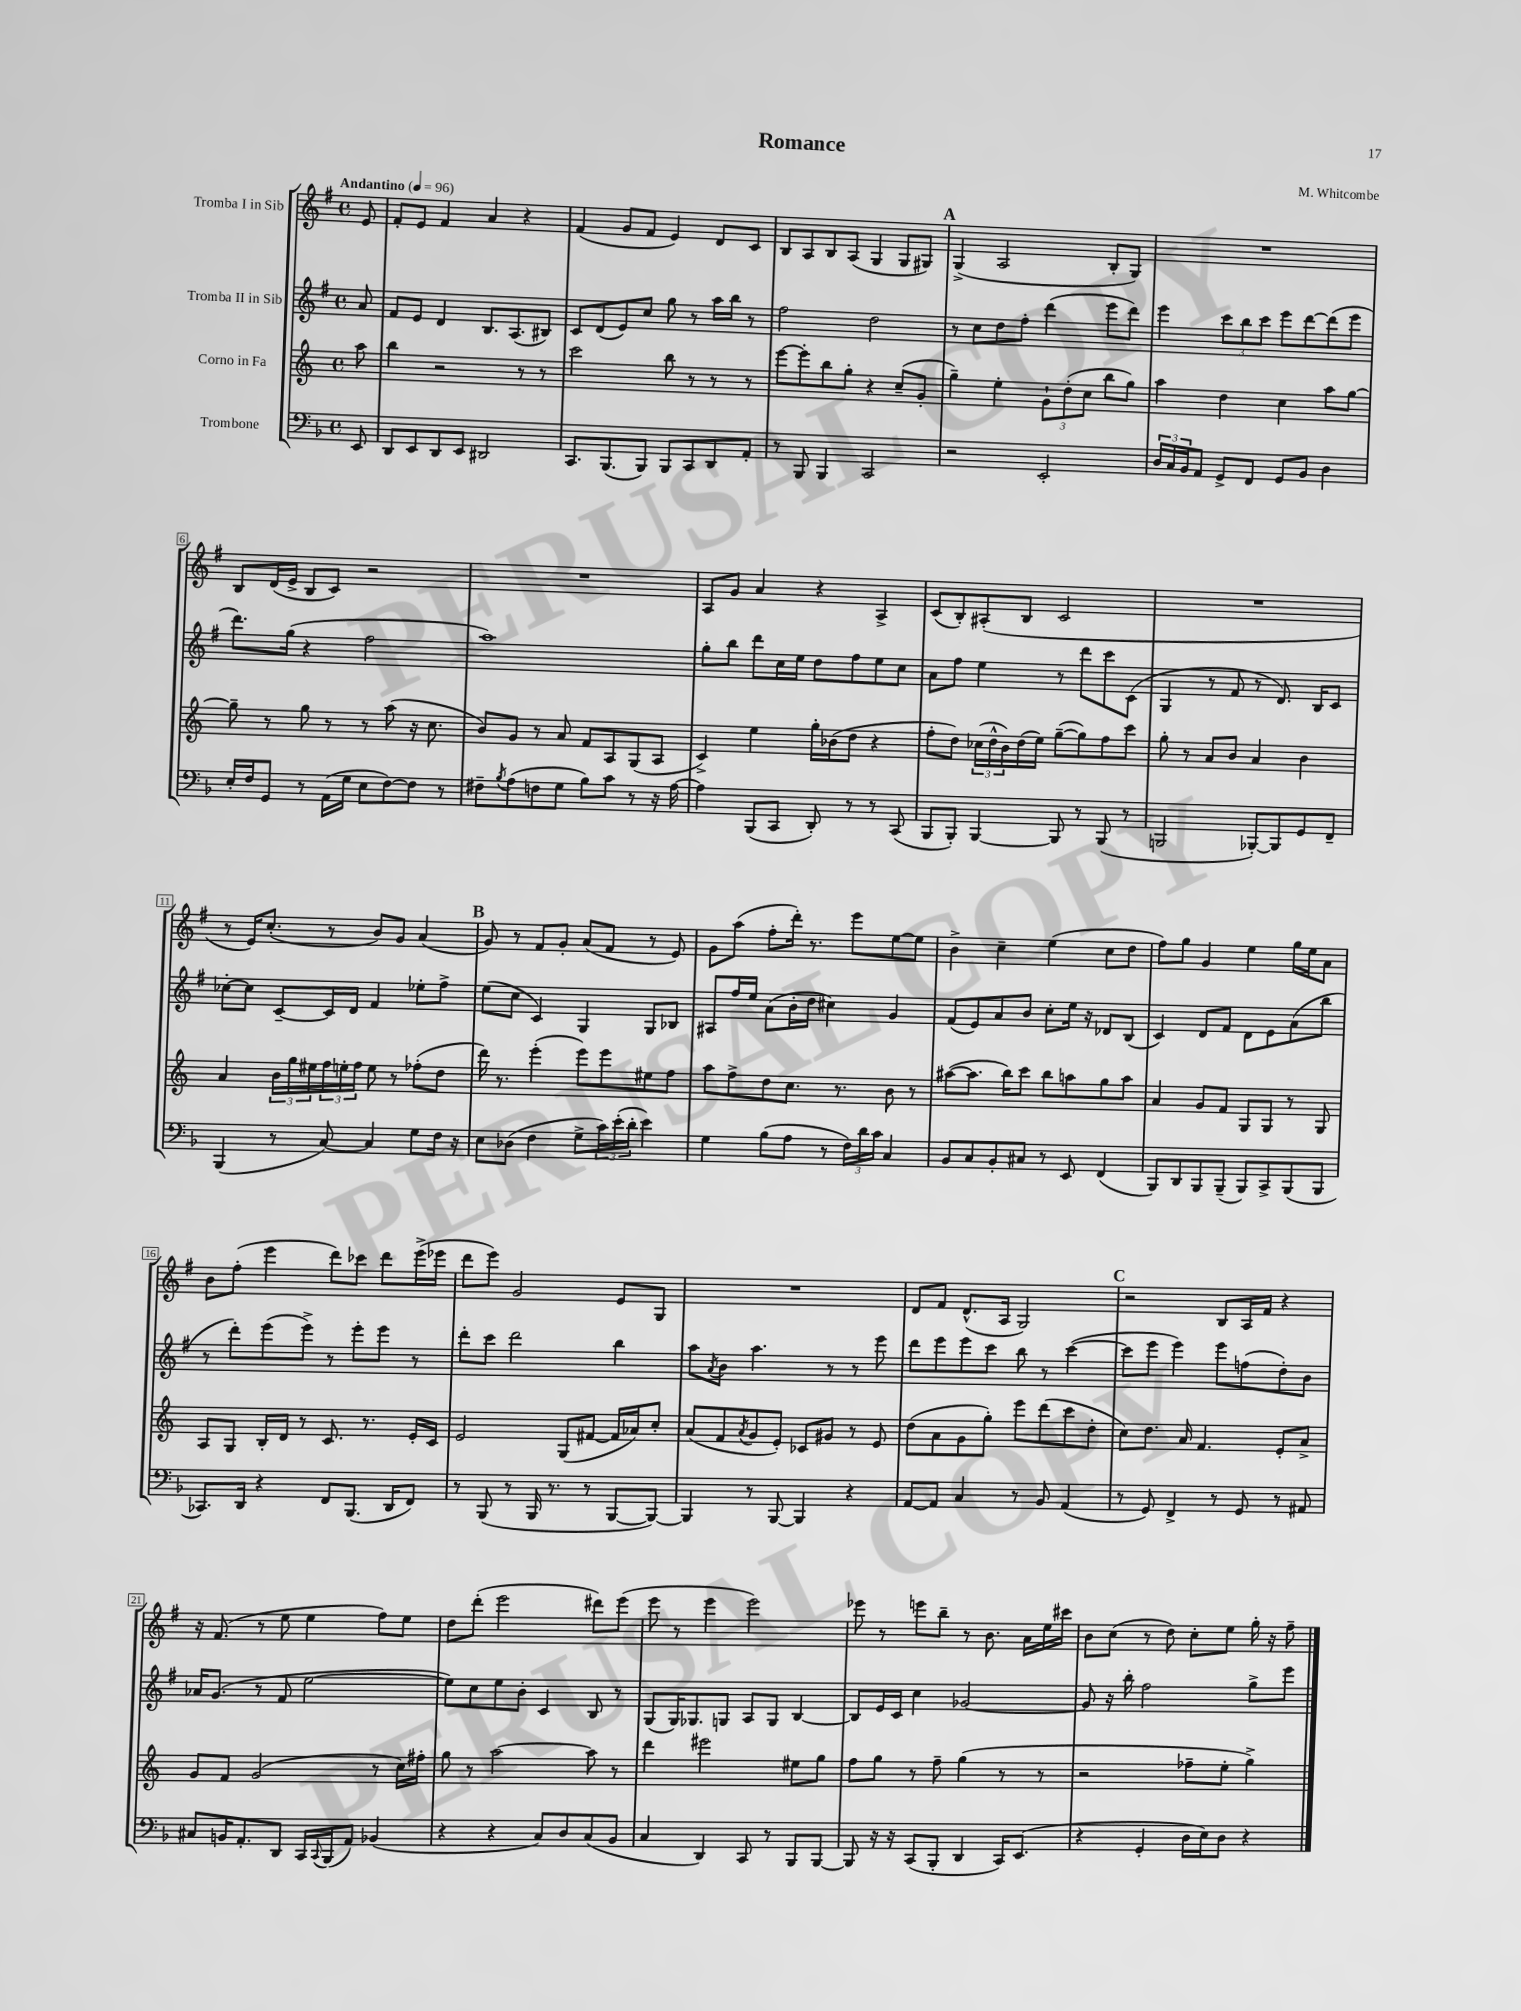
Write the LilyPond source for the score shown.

\header { title = "Romance" composer = "M. Whitcombe" }
<<
\new StaffGroup <<
\new Staff = "s0" \with { instrumentName = "Tromba I in Sib" } {
    \clef treble \key g \major \defaultTimeSignature \time 4/4 \partial 8 \tempo "Andantino" 4 = 96
    e'8 |
    fis'8-. e'8 fis'4 a'4 r4 |
    fis'4( g'8 fis'8 e'4) d'8 c'8 |
    b8 a8 b8 a8( g4 g8 gis8) |
    \mark \markup { \bold "A" } g4->( a2 b8-. g8) |
    R1 |
    b8 d'16( e'16-> b8 c'8) r2 |
    R1 |
    a8 g'8 a'4 r4 a4-> |
    c'8( b8-.) ais8-.( b8 c'2 |
    R1 |
    r8 e'16) c''8.-.( r8 b'8) g'8 a'4( |
    \mark \markup { \bold "B" } g'8) r8 fis'8 g'8-. a'8( fis'8 r8 e'8) |
    g'8 a''8( fis''8-. d'''16-.) r8. e'''8 e''8~ e''8 |
    b'4-> c''4-- e''4( c''8 d''8 |
    fis''8) g''8 g'4 e''4 g''16 e''16 a'8 |
    b'8 fis''8-.( e'''4 d'''8) ces'''8 d'''8 e'''16->( ees'''16 |
    d'''8 e'''8) g'2 e'8 g8 |
    R1 |
    d'8 fis'8 d'8.-^( a16 g2) |
    \mark \markup { \bold "C" } r2 b8 a16 fis'16 r4 |
    r16 fis'8.( r8 e''8 e''4 fis''8) e''8 |
    d''8 d'''8-.( e'''2 dis'''8) e'''8( |
    e'''8 r8 e'''4 e'''2) |
    ees'''8 r8 e'''8 b''8-- r8 b'8. a'16 e''16 cis'''16 |
    b'8 c''8( r8 d''8) c''8-. e''8 g''16-. r16 fis''8-- \bar "|." |
}
\new Staff = "s1" \with { instrumentName = "Tromba II in Sib" } {
    \clef treble \key g \major \defaultTimeSignature \time 4/4 \partial 8
    a'8 |
    fis'8 e'8 d'4 b8. a8.( bis8) |
    c'8 d'8( e'8) c''8 g''8 r8 a''16 b''16 r8 |
    fis''2 d''2 |
    \mark \markup { \bold "A" } r8 c''8 d''8 fis''8-. d'''4( e'''8 d'''8) |
    e'''4 \tuplet 3/2 { c'''8 b''8 c'''8 } e'''8 d'''8~ d'''8( e'''8 |
    d'''8.) g''16( r4 fis''2 |
    a''1) |
    g''8-. b''8 d'''8 c''16 e''16 d''8 fis''8 e''8 c''8 |
    a'8 fis''8 e''4 r8 d'''8 c'''8 c'8( |
    g4 r8 fis'8 r8 d'8.) b16 c'8 |
    ces''8~-. ces''8 c'8~-- c'16 d'16 fis'4 ees''8-. fis''8-> |
    \mark \markup { \bold "B" } e''8( c''8 c'4) g4 g8 bes8 |
    ais8 fis''16 e''16 a'8( b'16-. d''16 cis''4) g'4 |
    fis'8( e'8) a'8 b'8 c''8-. e''16 r16 des'8 b8( |
    c'4) d'8 fis'8 d'8 e'8 a'8( b''8 |
    r8 d'''8-.) e'''8( e'''8->) r8 e'''8-. e'''8 r8 |
    d'''8-. c'''8 d'''2 b''4 |
    a''8 \acciaccatura { a'8 } b'8 a''4. r8 r8 e'''8 |
    d'''8 e'''8 e'''8 c'''8 b''8 r8 c'''4~( |
    \mark \markup { \bold "C" } c'''8 e'''8 e'''4) e'''8 f''8( d''8-.) b'8 |
    aes'16 g'8.( r8 fis'8 e''2~ |
    e''8) c''8 e''8 b'8-. c'4 b8 r8 |
    g8( g16) ges8. g8 a8 g8 b4~ |
    b8 e'16 c'16 c''4 ges'2~ |
    ges'8 r16 b''16-. fis''2 g''8-> e'''8 \bar "|." |
}
\new Staff = "s2" \with { instrumentName = "Corno in Fa" } {
    \clef treble \key c \major \defaultTimeSignature \time 4/4 \partial 8
    a''8 |
    b''4 r2 r8 r8 |
    c'''2 b''8 r8 r8 r8 |
    e'''8~ e'''8-. b''8 g''8-. r4 c''8--( g'8-. |
    \mark \markup { \bold "A" } g''4--) e''4-. \tuplet 3/2 { g'8-! d''8-.( c''8 } b''8 g''8) |
    a''4 d''4 c''4 a''8 g''8~ |
    g''8-- r8 g''8 r8 r8 a''8( r16 c''8. |
    b'8) g'8 r8 a'8 f'8 a8 g8( a8 |
    c'4->) e''4 g''16-. bes'16( d''8 r4 |
    f''8-. d''8) \tuplet 3/2 { ces''16( d''16-^ b'16) } d''16( e''16) g''8~--( g''8) f''8 c'''8 |
    g''8-. r8 a'8 b'8 a'4 b'4 |
    a'4 \tuplet 3/2 { b'16 g''16 eis''16 } \tuplet 3/2 { f''16 e''16-. f''16 } e''8 r8 fes''8-.( d''8 |
    \mark \markup { \bold "B" } d'''16) r8. e'''4-.( e'''8) e'''8 eis''8 f''8 |
    a''8 f''8-> d''8 c''8. r8. b'8 r8 |
    ais''8~( ais''8. b''16) c'''8 b''8 a''8 g''8 a''8 |
    a'4 g'8 f'8 g8 g8 r8 g8 |
    a8 g8 b16-. d'16 r8 c'8. r8. e'16-. c'16 |
    e'2 g8( fis'8~ fis'16 aes'16) c''8-. |
    a'8( f'8 \acciaccatura { a'8 } g'8 e'8-.) ces'8 gis'8 r8 e'8 |
    d''8( a'8 g'8 g''8-.) e'''8 d'''8( c'''8 d''8-. |
    \mark \markup { \bold "C" } c''8) d''8. a'16 f'4. e'8-. a'8-> |
    g'8 f'8 g'2( r8 c''16) fis''16-. |
    g''8 r8 a''2~ a''8 r8 |
    d'''4 eis'''2 eis''8 g''8 |
    f''8 g''8 r8 f''8-- g''4( r8 r8 |
    r2 fes''8-- e''8-. g''4->) \bar "|." |
}
\new Staff = "s3" \with { instrumentName = "Trombone" } {
    \clef bass \key f \major \defaultTimeSignature \time 4/4 \partial 8
    e,8 |
    d,8 e,8 d,8 e,8 dis,2 |
    c,8. bes,,8.( bes,,8) bes,,8 c,8 d,8 a,8-. |
    r8 bes,,8 bes,,4 c,2 |
    \mark \markup { \bold "A" } r2 e,2-. |
    \tuplet 3/2 { d16 c16 bes,16 } a,8 g,8-> f,8 g,8 bes,8 d4 |
    e16-. f16 g,8 r8 a,16( g16 e8 f8~) f8 r8 |
    fis8-- \acciaccatura { bes8 } a8( f8 g8 bes8) c'8 r8 r16 a16~ |
    a4 bes,,8( c,8 d,8-.) r8 r8 c,8( |
    bes,,8 bes,,8-.) bes,,4~ bes,,8 r8 bes,,8( r8 |
    b,,2 bes,,8~-.) bes,,8 g,8 f,8-- |
    bes,,4( r8 c8~) c4 g8 f16 r16 |
    \mark \markup { \bold "B" } e8 des8( f4 g8-> \tuplet 3/2 { c'16) e'16-.( d'16-. } e'4) |
    g4 bes8( a8 r8 \tuplet 3/2 { f16) d'16 c'16 } c4 |
    bes,8 c8 bes,8-. cis8 r8 e,8 f,4( |
    bes,,8) d,8 bes,,8 bes,,8--( bes,,8) c,8-> bes,,8( bes,,8 |
    ces,8.) d,16 r4 f,8 bes,,8.( d,16 f,8) |
    r8 bes,,8( r8 bes,,16 r8. r8 bes,,8~ bes,,8~) |
    bes,,4 r8 bes,,8~ bes,,4 r4 |
    a,8~ a,8 c4 r8 bes,8 a,4( |
    \mark \markup { \bold "C" } r8 g,8) f,4-> r8 g,8 r8 ais,8 |
    cis8 b,16 a,8.-. d,8 c,16 \appoggiatura { c,8 } bes,,16( a,8) bes,4( |
    r4 r4 c8) d8 c8( bes,8 |
    c4 d,4) c,8 r8 bes,,8 bes,,8~ |
    bes,,8 r16 r16 c,8( bes,,8-. d,4 c,16) e,8.( |
    r4 g,4-. d16 e16) d8 r4 \bar "|." |
}
>>
>>
\layout { \context { \Score \override BarNumber.stencil = #(make-stencil-boxer 0.1 0.3 ly:text-interface::print) } }
